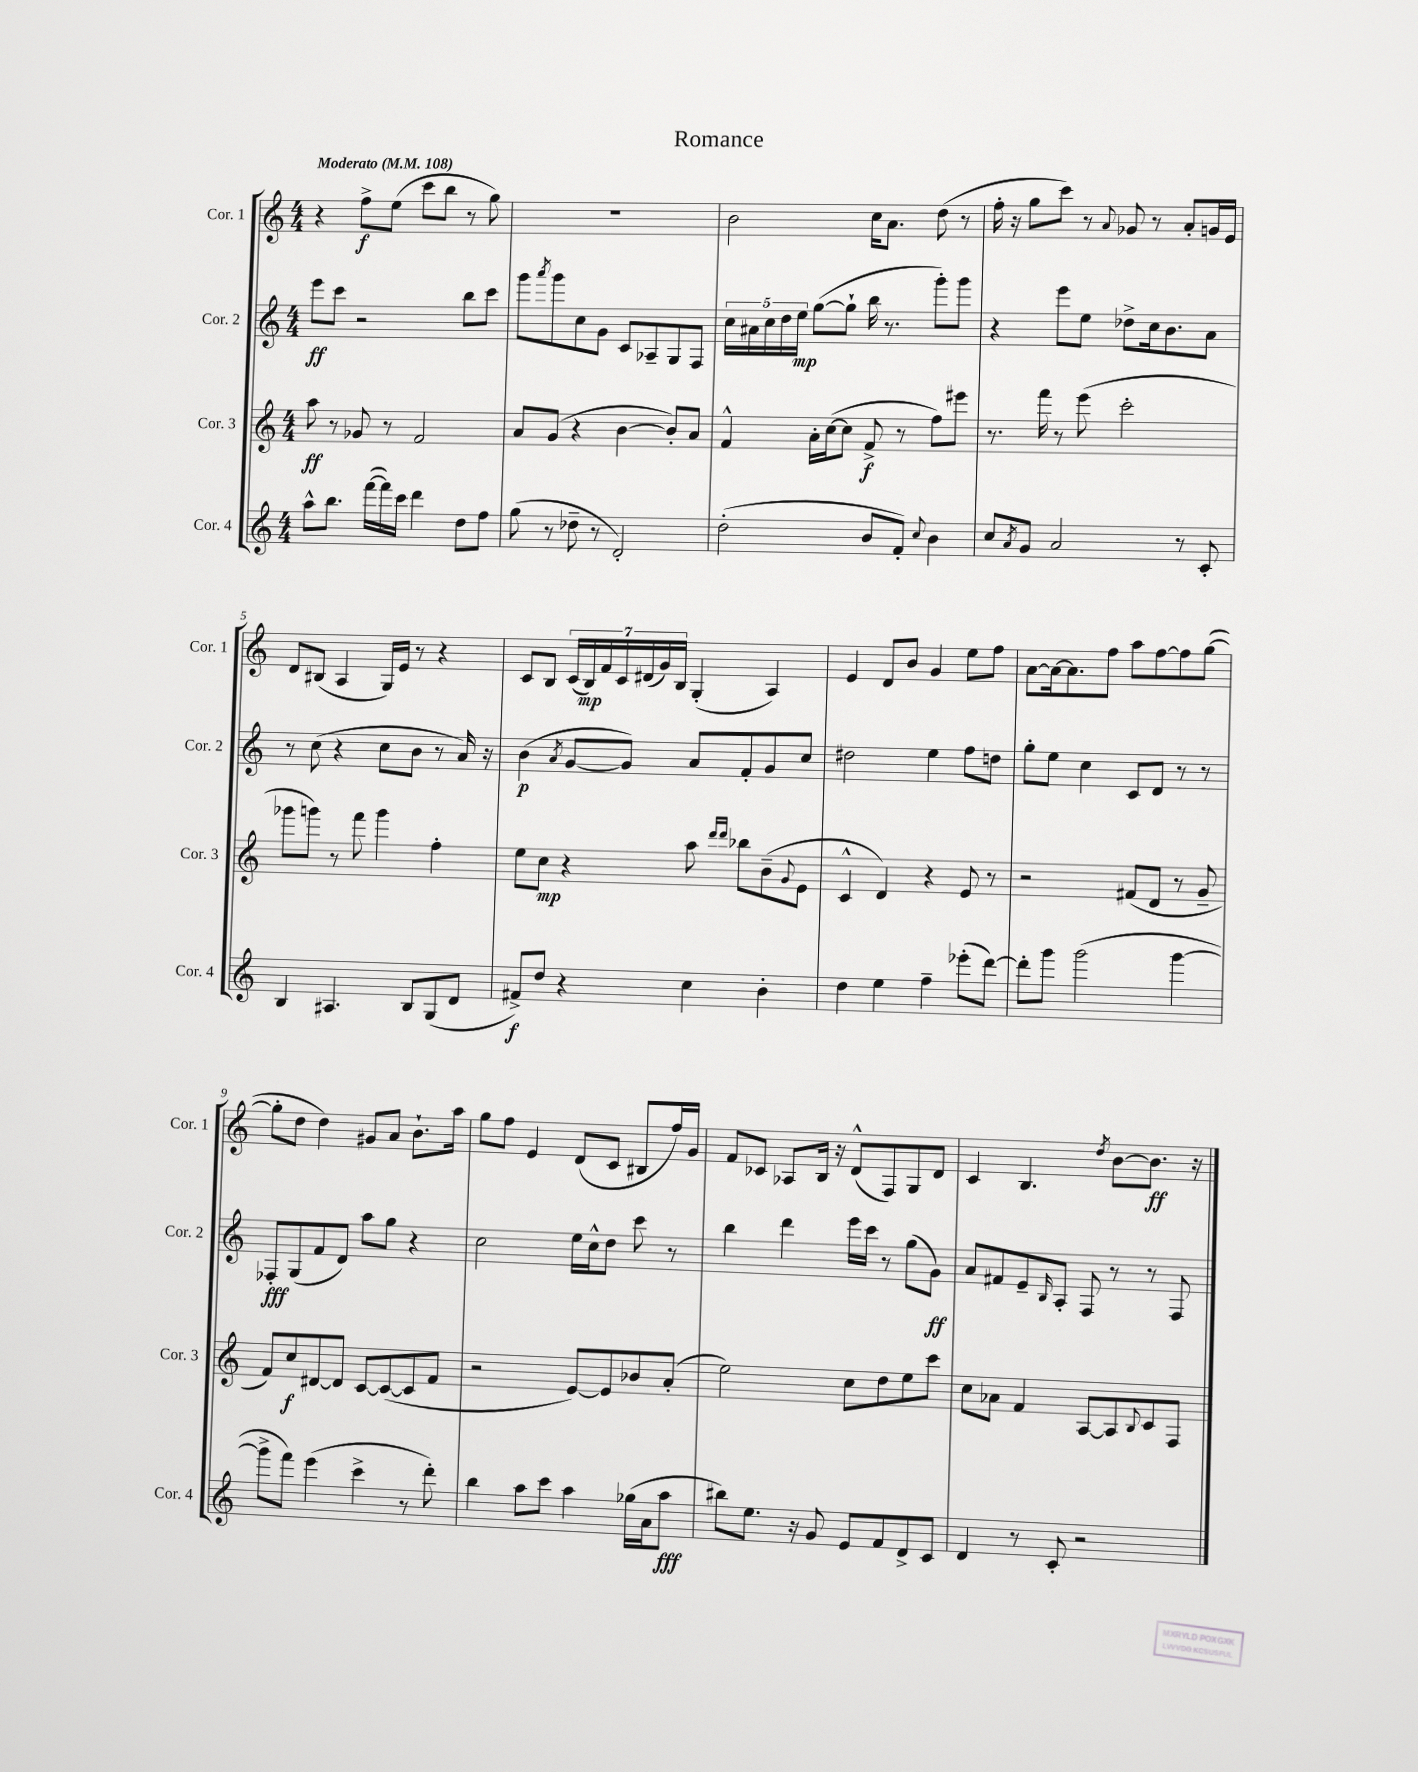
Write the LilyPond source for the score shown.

\header { title = "Romance" }
<<
\new StaffGroup <<
\new Staff = "s0" \with { instrumentName = "Cor. 1" shortInstrumentName = "Cor. 1" } {
    \clef treble \key c \major \numericTimeSignature \time 4/4 \tempo "Moderato" 4 = 108
    r4 f''8->\f e''8( c'''8 b''8 r8 g''8) |
    R1 |
    b'2 c''16 a'8. d''8( r8 |
    f''16-. r16 g''8 c'''8) r8 \appoggiatura { a'8 } ges'8 r8 a'8-. g'16 e'16 |
    d'8 bis8( a4 g16) e'16 r8 r4 |
    c'8 b8 \tuplet 7/4 { c'16( b16\mp) f'16 c'16 dis'16( g'16) b16 } g4-.( a4) |
    e'4 d'8 b'8 g'4 e''8 f''8 |
    a'8~ a'16~ a'8. f''8 a''8 f''8~ f''8 g''8~( |
    g''8-. d''8 d''4) gis'8 a'8 b'8.-! a''16 |
    g''8 f''8 e'4 d'8( c'8 bis8 f''16) g'16 |
    f'8 ces'8 aes8 b16 r16 d'8-^( f8) g8 d'8 |
    c'4 b4. \acciaccatura { d''8 } b'8~ b'8.\ff r16 \bar "|." |
}
\new Staff = "s1" \with { instrumentName = "Cor. 2" shortInstrumentName = "Cor. 2" } {
    \clef treble \key c \major \numericTimeSignature \time 4/4
    e'''8\ff c'''8 r2 b''8 c'''8 |
    g'''8 \acciaccatura { a'''8 } g'''8 c''8 g'8 c'8 aes8-- g8 f8 |
    \tuplet 5/4 { c''16 ais'16 c''16 d''16 e''16\mp } g''8~( g''8-! b''16 r8. g'''8-.) g'''8 |
    r4 e'''8 e''8 des''8-> c''16 b'8. a'8 |
    r8 c''8( r4 c''8 b'8 r8 a'16) r16 |
    b'4\p( \acciaccatura { a'8 } g'8~ g'8) a'8 f'8-. g'8 c''8 |
    dis''2 e''4 f''8 d''8 |
    g''8-. e''8 c''4 c'8 d'8 r8 r8 |
    fes8-.\fff g8( f'8 d'8) a''8 g''8 r4 |
    c''2 e''16 c''16-^ d''8 c'''8 r8 |
    b''4 d'''4 e'''16 c'''16 r8 g''8( g'8\ff) |
    a'8 fis'8 e'8-- \grace { b16 } a8-. f8 r8 r8 f8 \bar "|." |
}
\new Staff = "s2" \with { instrumentName = "Cor. 3" shortInstrumentName = "Cor. 3" } {
    \clef treble \key c \major \numericTimeSignature \time 4/4
    a''8\ff r8 ges'8 r8 f'2 |
    a'8 g'8( r4 b'4~ b'8-.) a'8 |
    f'4-^ a'16-. c''16~( c''8 f'8->\f r8 f''8) eis'''8 |
    r8. f'''16 r8 e'''8( c'''2-. |
    ges'''8 g'''8) r8 f'''8 g'''4 f''4-. |
    e''8 c''8\mp r4 a''8 \grace { d'''16 d'''16 } bes''8 b'8--( \appoggiatura { g'8 } e'8 |
    c'4-^ d'4) r4 e'8 r8 |
    r2 fis'8( d'8 r8 g'8-- |
    f'8) c''8\f dis'8~ dis'8 c'8~ c'8~( c'8 f'8 |
    r2 e'8~) e'8 bes'8 a'8-.( |
    e''2) c''8 d''8 e''8 c'''8 |
    c''8 aes'8 f'4 a8~ a8 \appoggiatura { b8 } c'8 f8 \bar "|." |
}
\new Staff = "s3" \with { instrumentName = "Cor. 4" shortInstrumentName = "Cor. 4" } {
    \clef treble \key c \major \numericTimeSignature \time 4/4
    a''8-^ b''8. f'''16~( f'''16) c'''16 d'''4 d''8 f''8 |
    g''8( r8 des''8-- r8 d'2-.) |
    d''2-.( b'8 f'8-.) \appoggiatura { c''8 } b'4 |
    c''8 \acciaccatura { a'8 } g'8 a'2 r8 c'8-. |
    b4 ais4. b8 g8( d'8 |
    fis'8->\f) d''8 r4 c''4 b'4-. |
    d''4 e''4 f''4-- ees'''8-.( d'''8~) |
    d'''8-. g'''8 g'''2( g'''4~ |
    g'''8-> f'''8) e'''4( c'''4-> r8 d'''8-.) |
    b''4 a''8 c'''8 a''4 ges''16( a'16 a''8\fff |
    bis''8) e''8. r16 g'8 e'8 f'8 d'8-> c'8 |
    d'4 r8 c'8-. r2 \bar "|." |
}
>>
>>
